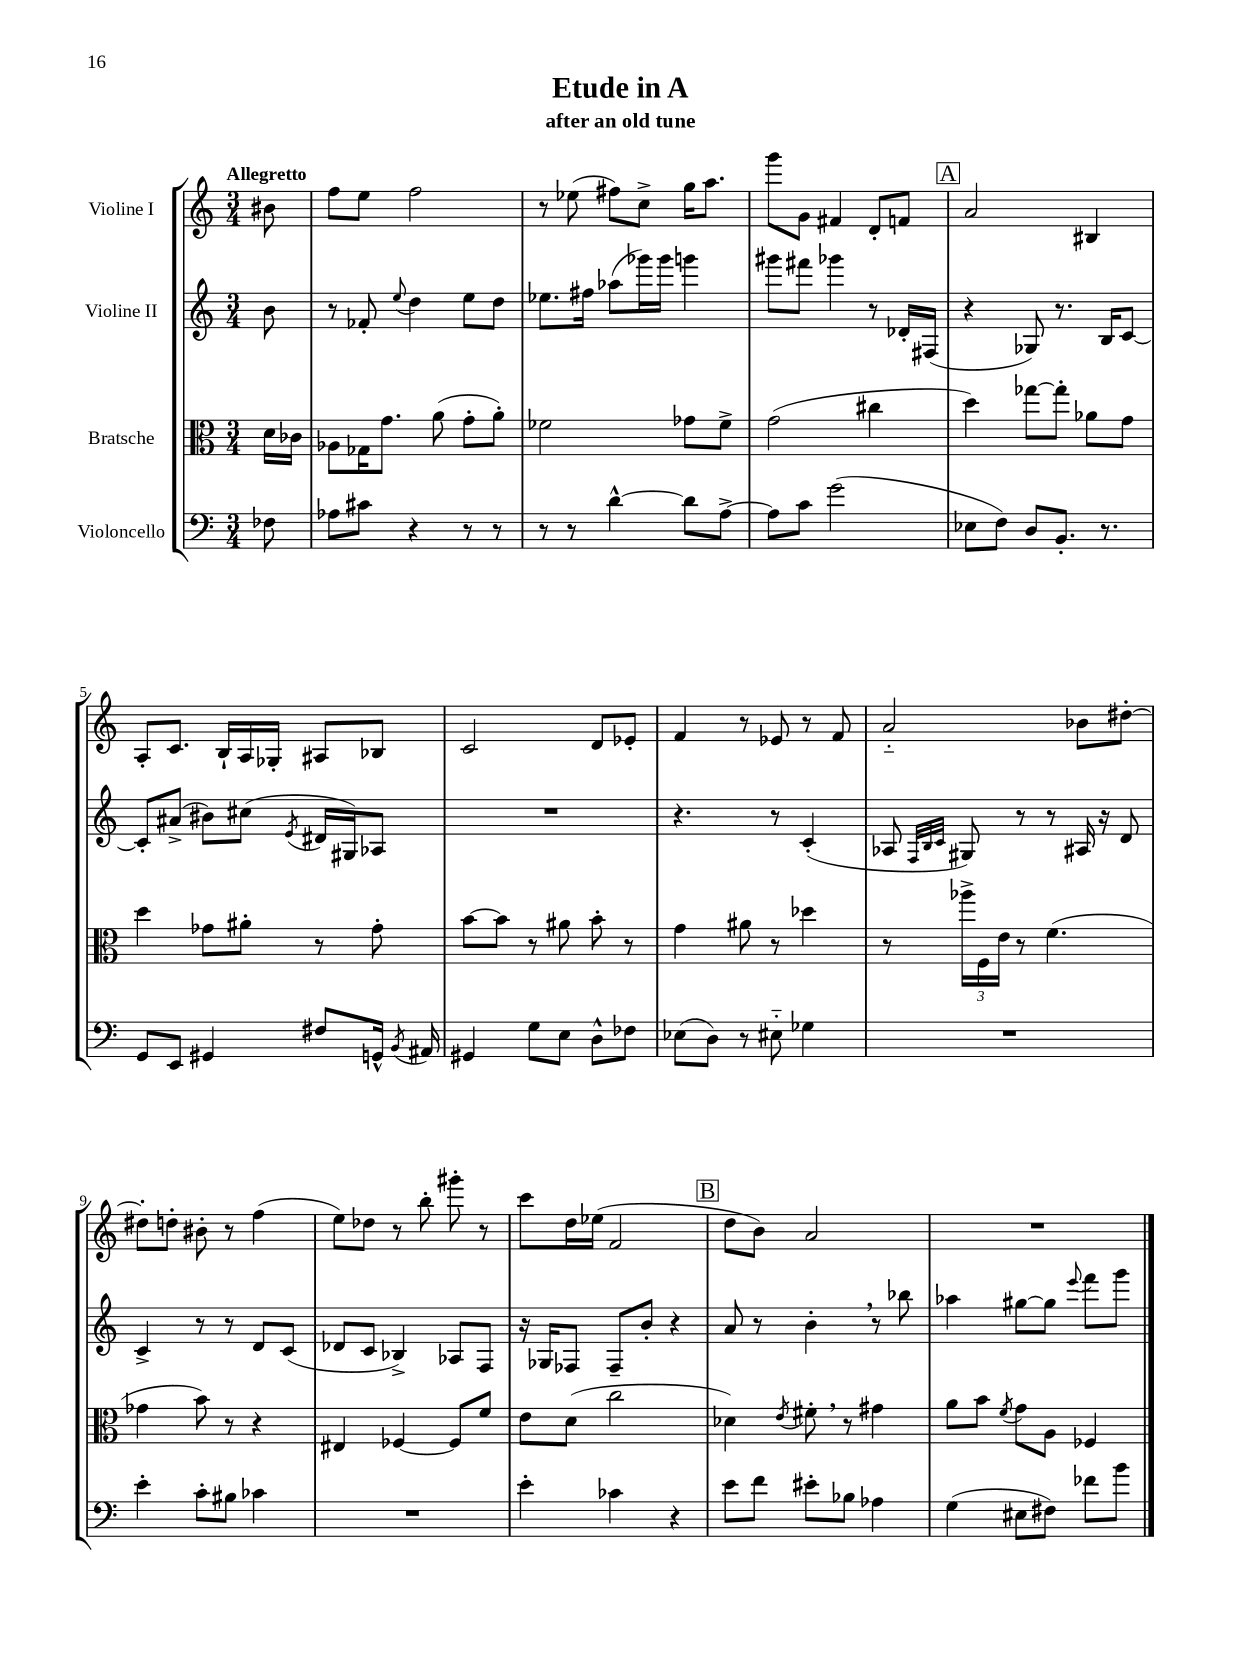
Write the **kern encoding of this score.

**kern	**kern	**kern	**kern
*part4	*part3	*part2	*part1
*staff4	*staff3	*staff2	*staff1
*I"Violoncello	*I"Bratsche	*I"Violine II	*I"Violine I
*clefF4	*clefC3	*clefG2	*clefG2
*k[]	*k[]	*k[]	*k[]
*M3/4	*M3/4	*M3/4	*M3/4
=	=	=	=
!	!	!	!LO:TX:a:B:t=Allegretto
8F-X\	16d\LL	8b\	8b#X\
.	16c-X\JJ	.	.
=1	=1	=1	=1
8A-X\L	8A-X\L	8r	8ff\L
8c#X\J	16G-X\K	8f-X'/	8ee\J
.	8.g\J	.	.
.	.	8qqee/	.
4r	.	4dd\	2ff\
.	(8a\	.	.
8r	8g'\L	8ee\L	.
8r	8a'\J)	8dd\J	.
=2	=2	=2	=2
8r	2f-X\	8.ee-X\L	8r
8r	.	.	(8ee-X\
.	.	16ff#X\Jk	.
[4d^^\	.	(8aa-X\L	8ff#X\L)
.	.	16ggg-X\L)	8cc^\J
.	.	16ggg-\JJ	.
8d\L]	8g-X\L	4gggn\	16gg\KL
.	.	.	8.aa\J
[8A^\J	8f-^\J	.	.
=3	=3	=3	=3
8A\L]	(2g\	8ggg#X\L	8ggg\L
8c\J	.	8fff#X\J	8g\J
(2g\	.	4ggg-X\	4f#X/
.	4cc#X\	8r	8d'/L
.	.	16d-X'/LL	8fn/J
.	.	(16F#X/JJ	.
!!LO:REH:place=s1:t=A
=4	=4	=4	=4
8E-X\L	4dd\)	4r	2a/
8F\J)	.	.	.
8D/L	[8gg-X\L	8G-X/)	.
8.BB'/J	8gg-'\J]	8.r	.
.	8a-X\L	.	4B#X/
8.r	.	16B/KL	.
.	8g\J	[8c/J	.
!!LO:LB:g=z
=5	=5	=5	=5
8GG/L	4dd\	8c'/L]	8A'/L
8EE/J	.	(8a#X^/J	8.c/J
4GG#X/	8g-X\L	8b#X\L)	.
.	.	.	16B`/LL
.	8a#X'\J	(8cc#X\J	16A/
.	.	.	16G-X'/JJ
.	.	8qe/	.
8F#X/L	8r	16d#X/LL	8A#X/L
.	.	16G#X/J)	.
16GGn^^/Jk	8g-'\	8A-X/J	8B-X/J
8qBB/	.	.	.
16AA#X/	.	.	.
=6	=6	=6	=6
4GG#X/	[8b\L	2.r	2c/
.	8b\J]	.	.
8G\L	8r	.	.
8E\J	8a#X\	.	.
8D^^\L	8b'\	.	8d/L
8F-X\J	8r	.	8e-X'/J
=7	=7	=7	=7
(8E-X\L	4g\	4.r	4f/
8D\J)	.	.	.
8r	8a#X\	.	8r
8E#X\	8r	8r	8e-X/
4G-X\	4dd-X\	(4c'/	8r
.	.	.	8f/
=8	=8	=8	=8
2.r	8r	8A-X/	2a/
.	.	32qqF/LLL	.
.	.	32qqB/	.
.	.	32qqc/JJJ	.
.	24aa-X^\LL	8G#X/)	.
.	24F\	.	.
.	24e\JJ	.	.
.	8r	8r	.
.	(4.f\	8r	.
.	.	16A#X/	8b-X\L
.	.	16r	.
.	.	8d/	[8dd#X'\J
!!LO:LB:g=z
=9	=9	=9	=9
4e'\	4g-X\	4c^/	8dd#X'\L]
.	.	.	8ddn'\J
8c'\L	8b\)	8r	8b#X'\
8B#X\J	8r	8r	8r
4c-X\	4r	8d/L	(4ff\
.	.	(8c/J	.
=10	=10	=10	=10
2.r	4E#X/	8d-X/L	8ee\L)
.	.	8c/J	8dd-X\J
.	[4F-X/	4B-X^/)	8r
.	.	.	8bb'\
.	8F-/L]	8A-X/L	8ggg#X'\
.	8f/J	8F/J	8r
=11	=11	=11	=11
4e'\	8e\L	16r	8ccc\L
.	.	16G-X/KL	.
.	(8d\J	8F-X/J	16dd\L
.	.	.	(16ee-X\JJ
4c-X\	2cc\	8F-~/L	2f/
.	.	8b'/J	.
4r	.	4r	.
!!LO:REH:place=s1:t=B
=12	=12	=12	=12
8e\L	4d-X\)	8a/	8dd\L
8f\J	.	8r	8b\J)
.	8qe/	.	.
8e#X'\L	8f#X',\	4b',\	2a/
8B-X\J	8r	.	.
4A-X\	4g#X\	8r	.
.	.	8bb-X\	.
=13	=13	=13	=13
(4G\	8a\L	4aa-X\	2.r
.	8b\J	.	.
.	8qf/	.	.
8E#X\L	8g\L	[8gg#X\L	.
8F#X\J)	8A\J	8gg#\J]	.
.	.	8qqeee/	.
8f-X\L	4F-X/	8fff\L	.
8b\J	.	8ggg\J	.
==	==	==	==
*-	*-	*-	*-
